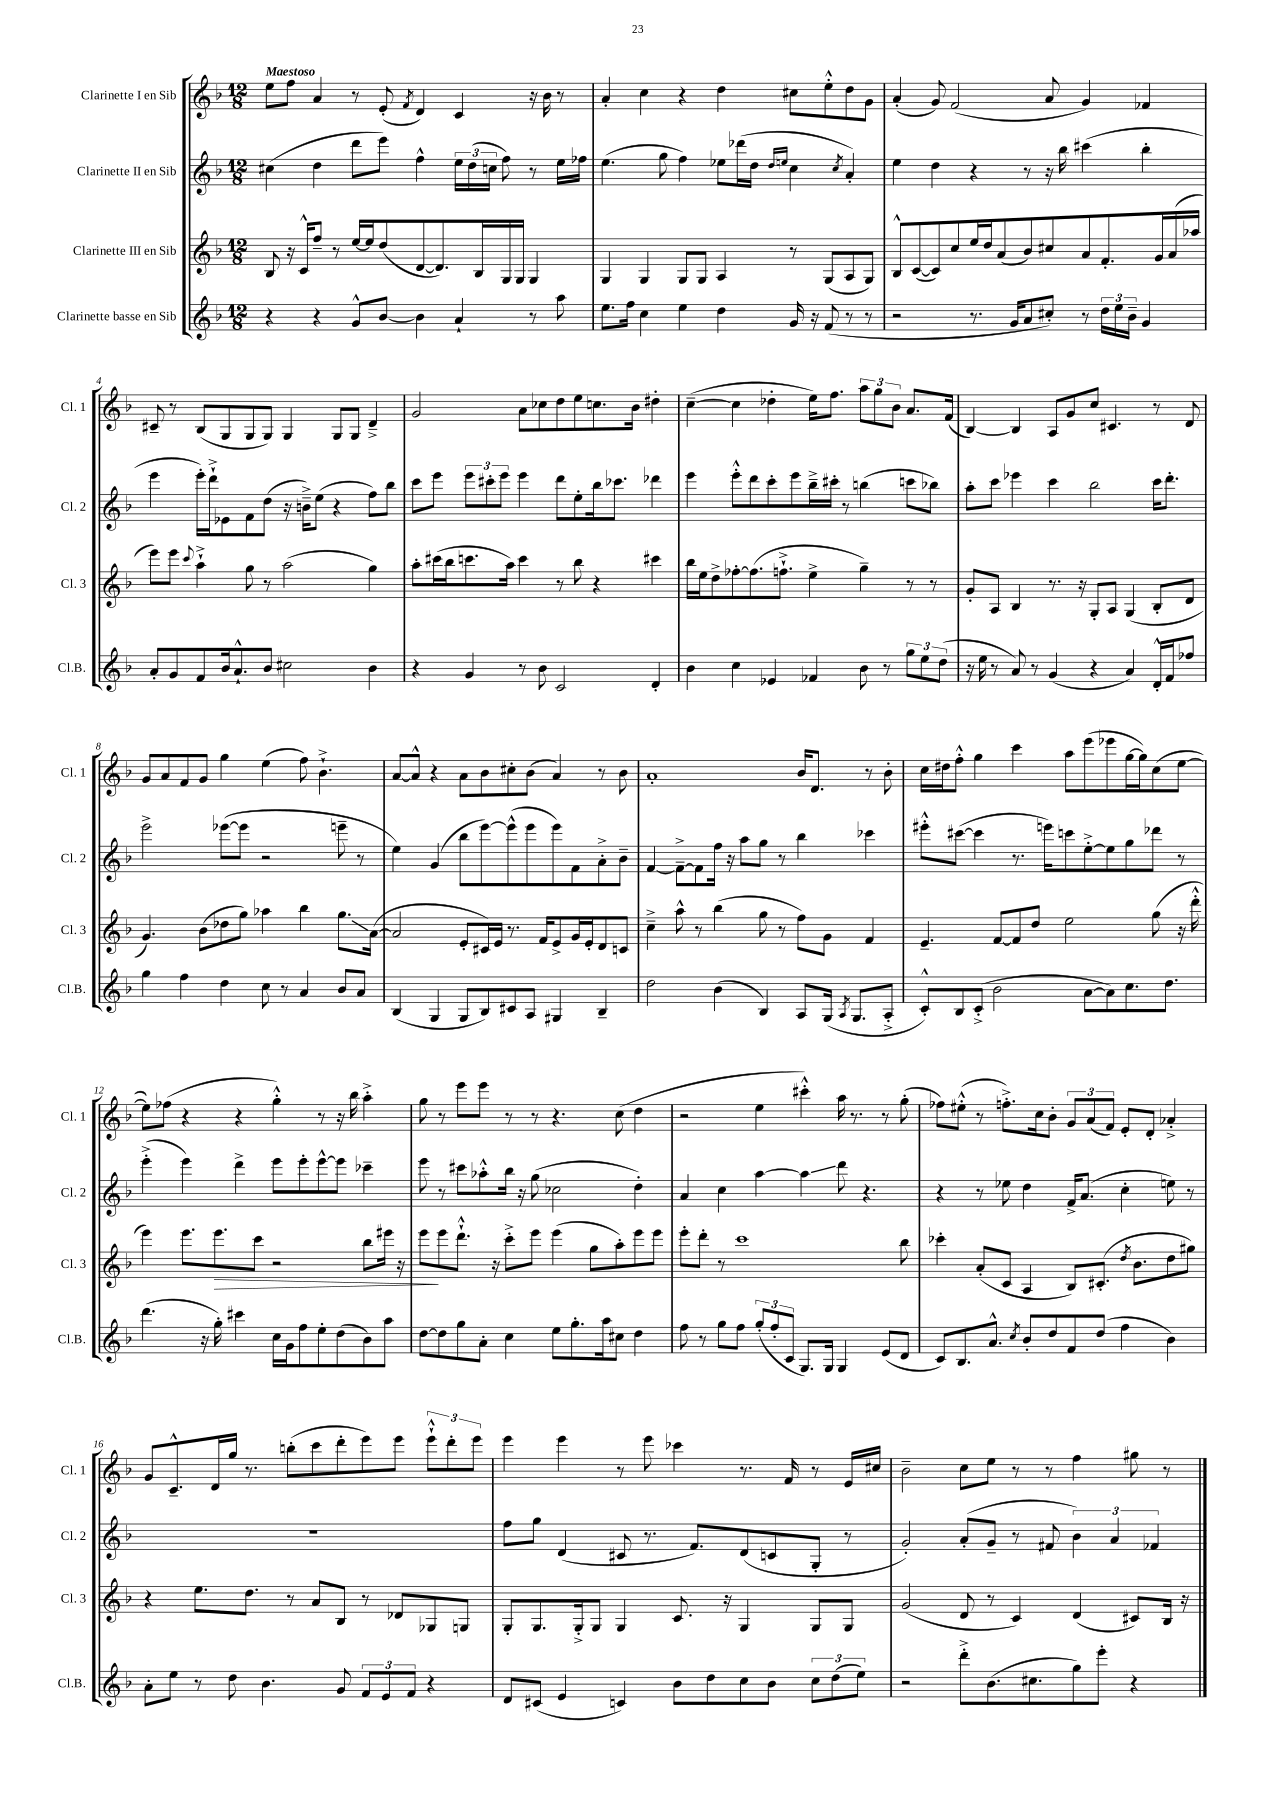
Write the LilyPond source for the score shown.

<<
\new StaffGroup <<
\new Staff = "s0" \with { instrumentName = "Clarinette I en Sib" shortInstrumentName = "Cl. 1" } {
    \clef treble \key f \major \numericTimeSignature \time 12/8 \tempo "Maestoso"
    \autoBeamOff e''8[ f''8] a'4 r8 e'8-.( \acciaccatura { f'8 } d'4) c'4 r16 bes'16 r8 |
    a'4-. c''4 r4 d''4 cis''8[ e''8-.-^ d''8 g'8] |
    a'4-.( g'8) f'2( a'8 g'4) fes'4 |
    cis'8-- r8 bes8[( g8 g8 g8]) g4 g8[ g8] d'4---> |
    g'2 a'8[ ces''8 d''8 e''8 c''8. bes'16] dis''4-. |
    c''4~--( c''4 des''4-. e''16[) f''8.] \tuplet 3/2 { a''8[ g''8 bes'8] } a'8.[ f'16]( |
    bes4~) bes4 a8[ g'8 c''8] cis'4. r8 d'8 |
    g'8[ a'8 f'8 g'8] g''4 e''4( f''8) bes'4.-!-> |
    a'8[~ a'8]-^ r4 a'8[ bes'8 cis''8-. bes'8]( a'4) r8 bes'8 |
    a'1-. bes'16[ d'8.] r8 bes'8-. |
    c''16[ dis''16 f''8]-.-^ g''4 c'''4 a''8[ e'''8( ees'''8 g''16~ g''16) c''8( e''8]~ |
    e''8[) fes''8]( r4 r4 g''4-.-^) r8 r16 bes''16 a''4-.-> |
    g''8 r8 e'''8[ e'''8] r8 r8 r4. c''8( d''4 |
    r2 e''4 cis'''4-.-^) a''16 r8. r8 g''8-.( |
    fes''8[) eis''8]-.-^( r8 f''8.[-.->) c''16 bes'8]-. \tuplet 3/2 { g'8[ a'8( f'8]) } e'8[-. d'8]-. aes'4-.-> |
    g'8[ c'8.---^ d'16 g''16] r8. b''8[-.( c'''8 d'''8-. e'''8) e'''8] \tuplet 3/2 { e'''8[-!-^ d'''8-. e'''8] } |
    e'''4 e'''4 r8 e'''8 ces'''4 r8. f'16 r8 e'16[ cis''16] |
    bes'2-- c''8[ e''8] r8 r8 f''4 gis''8 r8 \bar "|." |
}
\new Staff = "s1" \with { instrumentName = "Clarinette II en Sib" shortInstrumentName = "Cl. 2" } {
    \clef treble \key f \major \numericTimeSignature \time 12/8
    \autoBeamOff cis''4( d''4 d'''8[ e'''8]) f''4-^ \tuplet 3/2 { e''16[ d''16( c''16] } f''8) r8 e''16[ fes''16] |
    e''4.( g''8 f''4) ees''8[ des'''16( d''16] \grace { d''16[ e''16] } c''4 \acciaccatura { c''8 } a'4-.) |
    e''4 d''4 r4 r8 r16 bes''16 cis'''4( bes''4-. |
    e'''4 e'''16[-.) d'''16-!-> ees'8 f'8 d''8]( r16 b'16[--->) e''8]( r4 f''8[) bes''8] |
    c'''8[ e'''8] \tuplet 3/2 { e'''8[ cis'''8-. e'''8] } e'''4 d'''8[ e''8-. bes''16 ces'''8.] des'''4 |
    e'''4 e'''8[-.-^ d'''8 c'''8-. e'''8 bes''16---> cis'''16]-. r8 b''4( c'''8[ bes''8]) |
    a''8[-. c'''8] ees'''4 c'''4 bes''2 c'''16[ d'''8.]-. |
    e'''2-> ees'''8[~( ees'''8] r2 e'''8-- r8 |
    e''4) g'4( bes''8[ e'''8~) e'''8-^( e'''8 e'''8) f'8 a'8-.-> bes'8]-- |
    f'4~ f'8[~---> f'8 f''16] r16 a''8[ g''8] r8 bes''4 ces'''4 |
    eis'''8[-.-^ cis'''8]~( cis'''4 r8. e'''16[) c'''8 e''8~-.-> e''8 g''8 des'''8] r8 |
    e'''4-.->( e'''4) d'''4-> e'''8[ e'''8-. e'''8~-^ e'''8] ces'''4-- |
    e'''8 r8 cis'''8[ aes''8-.-^ bes''16] r16 g''8( ces''2 d''4-.) |
    a'4 c''4 a''4~ a''4\glissando d'''8 r4. |
    r4 r8 ees''8 d''4 f'16[-> a'8.]( c''4-. e''8) r8 |
    R1. |
    f''8[ g''8] d'4( cis'8 r8. f'8.[) d'8( c'8 g8]-. r8 |
    g'2-.) a'8[-.( g'8]-- r8 fis'8 \tuplet 3/2 { bes'4) a'4 fes'4 } \bar "|." |
}
\new Staff = "s2" \with { instrumentName = "Clarinette III en Sib" shortInstrumentName = "Cl. 3" } {
    \clef treble \key f \major \numericTimeSignature \time 12/8
    \autoBeamOff bes8 r16 c'16[-^ f''8]-- r8 e''16[~ e''16 d''8( d'8~ d'8.) bes16 g16 g16] g4 |
    g4 g4 g8[ g8] a4 r8 g8[( a8 g8]) |
    bes8[-^ c'8~( c'8) c''8 e''16 d''16 a'8( bes'8) cis''8 a'8 f'8.-. g'16 a'16( aes''16] |
    e'''8[) e'''8] \appoggiatura { c'''8 } a''4-!-> g''8 r8 a''2( g''4) |
    a''8[-. cis'''16( bes''16 c'''8. a''16]) c'''4 r8 bes''8 r4 cis'''4 |
    bes''16[ e''16 d''8-> fes''8~-. fes''8.( f''8.]-!-> e''4-> g''4--) r8 r8 |
    g'8[-. a8] bes4 r8. r16 g8[-. a8] g4( bes8[-. d'8] |
    g'4.) bes'8[( des''8 g''8]) aes''4 bes''4 g''8.[\glissando a'16]~( |
    a'2 e'8[-. cis'16) e'16] r8. f'16[ e'8-> g'16 e'16-. d'8 c'8] |
    c''4---> a''8-^ r8 bes''4( g''8 r8 f''8[) g'8] f'4 |
    e'4.-- f'8[~ f'8 d''8] e''2 g''8( r16 d'''16-.-^ |
    e'''4) e'''8.[ e'''8.\> c'''8] r2 bes''8[ eis'''16] r16 |
    e'''8[\! e'''8 d'''8.]-!-^ r16 c'''8[-.-> e'''8] e'''4( g''8[ a''8-.) e'''8 e'''8] |
    e'''8[-. d'''8]-. r8 c'''1 bes''8 |
    ces'''4-. a'8[-.( c'8] a4 bes8[) cis'8.]-.( \acciaccatura { d''8 } bes'8.[ d''8 gis''8]) |
    r4 e''8.[ d''8.] r8 a'8[ bes8] r8 des'8[ ges8 g8] |
    g8[-. g8. g16-.-> g8] g4 c'8. r16 g4 g8[ g8] |
    g'2( d'8 r8 c'4) d'4( cis'8[) bes16] r16 \bar "|." |
}
\new Staff = "s3" \with { instrumentName = "Clarinette basse en Sib" shortInstrumentName = "Cl.B." } {
    \clef treble \key f \major \numericTimeSignature \time 12/8
    \autoBeamOff r4 r4 g'8[-^ bes'8]~ bes'4 a'4-! r8 a''8 |
    e''8.[ f''16] c''4 e''4 d''4 g'16 r16 f'8( r8 r8 |
    r2 r8. g'16[ a'8 cis''8]-.) r8 \tuplet 3/2 { d''16[ e''16 bes'16]-- } g'4 |
    a'8[-. g'8 f'8 bes'16 a'8.-!-^ bes'8] cis''2 bes'4 |
    r4 g'4 r8 bes'8 c'2 d'4-. |
    bes'4 c''4 ees'4 fes'4 bes'8 r8 \tuplet 3/2 { g''8[ e''8 d''8]( } |
    r16 e''16 r8 a'8) r8 g'4( r4 a'4) d'16[-.-^ f'16 fes''8] |
    g''4 f''4 d''4 c''8 r8 a'4 bes'8[ a'8] |
    bes4( g4 g8[ bes8) cis'8 a8] gis4 bes4-- |
    d''2 bes'4( bes4) a8[ g16]( \acciaccatura { a8 } g8.[ a8]-.-> |
    c'8[-.-^) bes8 c'8]-.->( bes'2 a'8[~ a'8) c''8. d''8.] |
    d'''4.( r16 g''16-.) cis'''4 c''16[ g'16 f''8 e''8-. d''8( bes'8) a''8] |
    d''8[~ d''8 g''8 a'8]-. c''4 e''8[ g''8.-. a''16 cis''8] d''4 |
    f''8 r8 g''8[ f''8] \tuplet 3/2 { g''8[-.( f''8-. c'8] } g8.[) g16] g4 e'8[( d'8] |
    c'8[) bes8. a'8.]-^ \acciaccatura { c''8 } bes'8[-. d''8 f'8 d''8]( f''4 bes'4) |
    a'8[-. e''8] r8 d''8 bes'4. g'8 \tuplet 3/2 { f'8[ e'8 f'8] } r4 |
    d'8[ cis'8]( e'4 c'4) bes'8[ d''8 c''8 bes'8] \tuplet 3/2 { c''8[ d''8( e''8]) } |
    r2 d'''8[-.-> bes'8.( cis''8. g''8) e'''8]-. r4 \bar "|." |
}
>>
>>
